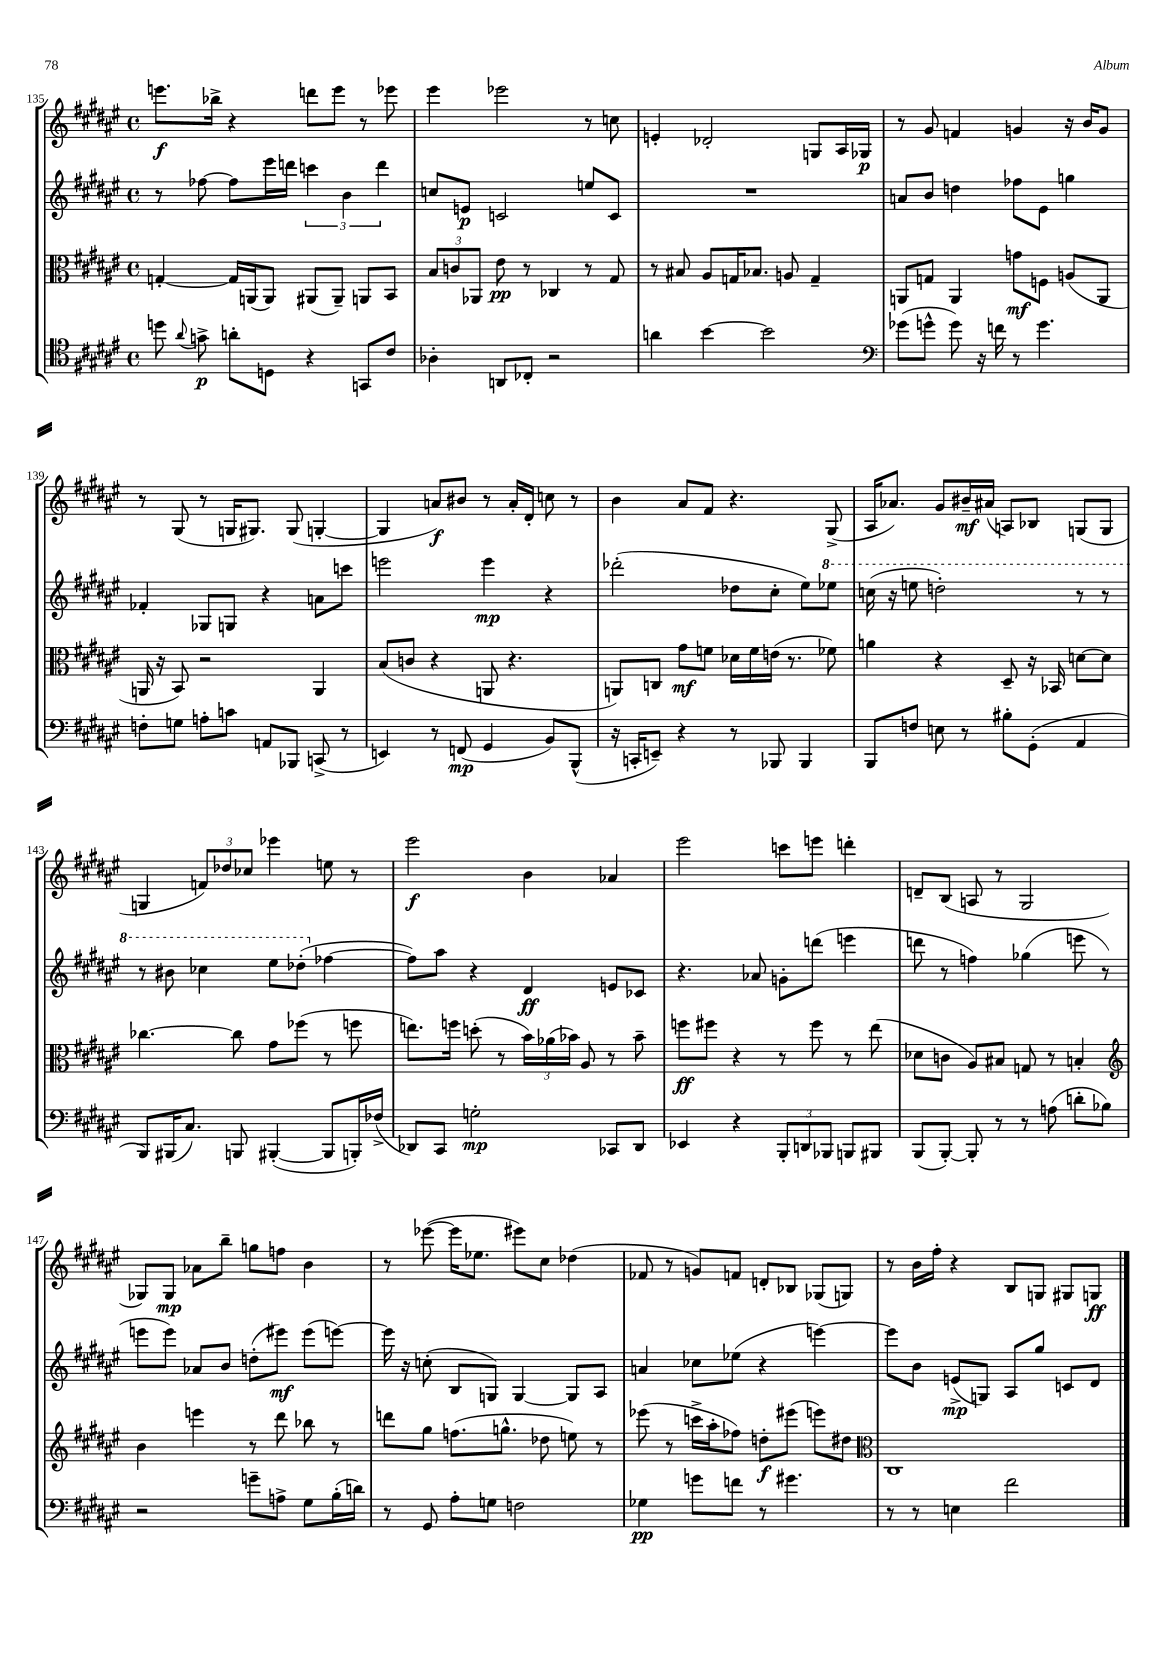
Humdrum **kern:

**kern	**dynam	**kern	**dynam	**kern	**dynam	**kern	**dynam
*part4	*part4	*part3	*part3	*part2	*part2	*part1	*part1
*staff4	*staff4	*staff3	*staff3	*staff2	*staff2	*staff1	*staff1
*clefC4	*	*clefC3	*	*clefG2	*	*clefG2	*
*k[f#c#g#d#a#e#]	*	*k[f#c#g#d#a#e#]	*	*k[f#c#g#d#a#e#]	*	*k[f#c#g#d#a#e#]	*
*M4/4	*	*M4/4	*	*M4/4	*	*M4/4	*
*met(c)	*	*met(c)	*	*met(c)	*	*met(c)	*
=135	=135	=135	=135	=135	=135	=135	=135
8ddn\	.	[4Gn'/	.	8r	.	8.eeen\L	f
8qqa#/	.	.	.	.	.	.	.
8gn^\	p	.	.	[8ff-X\	.	.	.
.	.	.	.	.	.	16bb-X^\Jk	.
8an'\L	.	16G/LL]	.	8ff-\L]	.	4r	.
.	.	(16AAn/J	.	.	.	.	.
8Dn\J	.	8AA/J)	.	16eee#\L	.	.	.
.	.	.	.	16dddn\JJ	.	.	.
4r	.	(8AA#X/L	.	6cccn\	.	8dddn\L	.
.	.	8AA#~/J)	.	.	.	8eee\J	.
.	.	.	.	6b\	.	.	.
8GGn/L	.	8AAn/L	.	.	.	8r	.
.	.	.	.	6ddd\	.	.	.
8c#/J	.	8BB/J	.	.	.	8eee-X\	.
=136	=136	=136	=136	=136	=136	=136	=136
4A-X'\	.	12B/L	.	8ccn/L	.	4eee#\	.
.	.	12cn/	.	.	.	.	.
.	.	.	.	8en/J	p	.	.
.	.	12AA-X/J	.	.	.	.	.
8AAn/L	.	8e#\	pp	2cn/	.	2eee-X\	.
8C-X'/J	.	8r	.	.	.	.	.
2r	.	4C-X/	.	.	.	.	.
.	.	8r	.	8een/L	.	8r	.
.	.	8G#/	.	8c/J	.	8ccn\	.
=137	=137	=137	=137	=137	=137	=137	=137
4an\	.	8r	.	1r	.	4en'/	.
.	.	8B#X/	.	.	.	.	.
[4b\	.	8A#/L	.	.	.	2d-X'/	.
.	.	16Gn/K	.	.	.	.	.
.	.	8.B-X/J	.	.	.	.	.
2b\]	.	.	.	.	.	.	.
.	.	8An/	.	.	.	.	.
.	.	4G~/	.	.	.	8Gn/L	.
.	.	.	.	.	.	16A#/L	.
.	.	.	.	.	.	16G-X/JJ	p
=138	=138	=138	=138	=138	=138	=138	=138
*clefF4	*	*	*	*	*	*	*
(8g-X\L	.	8AAn/L	.	8an/L	.	8r	.
8gn^^\J	.	8Gn/J	.	8b/J	.	8g#/	.
8g\)	.	4AA/	.	4ddn\	.	4fn/	.
16r	.	.	.	.	.	.	.
16fn\	.	.	.	.	.	.	.
8r	.	8gn\L	mf	8ff-X\L	.	4gn/	.
4.g\	.	8Fn\J	.	8e#\J	.	.	.
.	.	(8An/L	.	4ggn\	.	16r	.
.	.	.	.	.	.	16b/KL	.
.	.	8AA/J	.	.	.	8g/J	.
!!LO:LB:g=z
=139	=139	=139	=139	=139	=139	=139	=139
8Fn'\L	.	16AAn/	.	4f-X'/	.	8r	.
.	.	16r	.	.	.	.	.
8Gn\J	.	8BB/)	.	.	.	(8G#/	.
8An'\L	.	2r	.	8G-X/L	.	8r	.
8cn\J	.	.	.	8Gn/J	.	16Gn/KL	.
.	.	.	.	.	.	8.G#X/J)	.
8AAn/L	.	.	.	4r	.	.	.
8BBB-X/J	.	.	.	.	.	(8G#/	.
(8CCn^/	.	4AA/	.	8an\L	.	[4Gn'/	.
8r	.	.	.	8cccn\J	.	.	.
=140	=140	=140	=140	=140	=140	=140	=140
4EEn/)	.	(8B/L	.	2eeen\	.	4G/]	.
.	.	8cn/J	.	.	.	.	.
8r	.	4r	.	.	.	8an/L)	f
(8FFn/	mp	.	.	.	.	8b#X/J	.
4GG#/	.	8AAn/	.	4eee\	mp	8r	.
.	.	4.r	.	.	.	16a'/LL	.
.	.	.	.	.	.	16d#'/JJ	.
8BB/L)	.	.	.	4r	.	8ccn\	.
(8BBB^^/J	.	.	.	.	.	8r	.
=141	=141	=141	=141	=141	=141	=141	=141
16r	.	8AAn/L)	.	(2ddd-X'\	.	4b\	.
16CCn'/KL	.	.	.	.	.	.	.
8EEn~/J)	.	8Cn/J	.	.	.	.	.
4r	.	8g#\L	mf	.	.	8a#/L	.
.	.	8fn\J	.	.	.	8f#/J	.
8r	.	16d-X\LL	.	8dd-X\L	.	4.r	.
.	.	16f\	.	.	.	.	.
8BBB-X/	.	(16en\JJ	.	8cc#'\J	.	.	.
.	.	8.r	.	.	.	.	.
4BBB-/	.	.	.	8ee#\L)	.	.	.
*	*	*	*	*8va	*	*	*
.	.	8f-X\)	.	8eee-X\J	.	(8G#^/	.
=142	=142	=142	=142	=142	=142	=142	=142
8BBB/L	.	4an\	.	(16cccn\	.	16A#/KL	.
.	.	.	.	16r	.	8.a-X/J)	.
8Fn/J	.	.	.	8eeen\	.	.	.
8En\	.	4r	.	2dddn'\)	.	8g#/L	.
8r	.	.	.	.	.	16b#X~/L	mf
.	.	.	.	.	.	(16a#X/JJ	.
8B#X'\L	.	8D#~/	.	.	.	8An/L)	.
(8GG#'\J	.	16r	.	.	.	8B-X/J	.
.	.	16BB-X/	.	.	.	.	.
4AA#/	.	[8dn\L	.	8r	.	(8Gn/L	.
.	.	8d\J]	.	8r	.	8G/J	.
!!LO:LB:g=z
=143	=143	=143	=143	=143	=143	=143	=143
8BBB/L)	.	[4.cc-X\	.	8r	.	4Gn/	.
(16BBB#X/K	.	.	.	8bb#X\	.	.	.
8.C#/J)	.	.	.	.	.	.	.
.	.	.	.	4ccc-X\	.	12fn/L)	.
.	.	.	.	.	.	12dd-X/	.
8BBBn/	.	8cc-\]	.	.	.	.	.
.	.	.	.	.	.	12cc-X/J	.
([4BBB#X'/	.	8g#\L	.	8eee#\L	.	4eee-X\	.
.	.	(8ff-X\J	.	(8ddd-X'\J	.	.	.
*	*	*	*	*X8va	*	*	*
8BBB#/L]	.	8r	.	[4ff-X\	.	8een\	.
16BBBn'/L)	.	8ffn\	.	.	.	8r	.
(16F-X^/JJ	.	.	.	.	.	.	.
=144	=144	=144	=144	=144	=144	=144	=144
8DD-X/L)	.	8.een\L)	.	8ff-\L])	.	2eee#\	f
8CC#/J	.	.	.	8aa#\J	.	.	.
.	.	16ffn\Jk	.	.	.	.	.
2Gn'\	mp	(8ddn'\	.	4r	.	.	.
.	.	8r	.	.	.	.	.
.	.	24b\LL)	.	4d#/	ff	4b\	.
.	.	(24a-X\	.	.	.	.	.
.	.	24b-X\JJ)	.	.	.	.	.
.	.	8A#/	.	.	.	.	.
8CC-X/L	.	8r	.	8en/L	.	4a-X/	.
8DD-/J	.	8b-~\	.	8c-X/J	.	.	.
=145	=145	=145	=145	=145	=145	=145	=145
4EE-X/	.	8ffn\L	ff	4.r	.	2eee#\	.
.	.	8ff#X\J	.	.	.	.	.
4r	.	4r	.	.	.	.	.
.	.	.	.	8a-X/	.	.	.
12BBB'/L	.	8r	.	8gn'\L	.	8cccn\L	.
12DDn/	.	.	.	.	.	.	.
.	.	8ff#\	.	(8dddn\J	.	8eeen\J	.
12BBB-X/J	.	.	.	.	.	.	.
8BBBn/L	.	8r	.	4eeen\	.	4dddn'\	.
8BBB#X/J	.	(8ee#\	.	.	.	.	.
=146	=146	=146	=146	=146	=146	=146	=146
(8BBB/L	.	8d-X\L	.	8dddn\	.	8dn~/L	.
[8BBB'/J)	.	8cn\J	.	8r	.	(8B/J	.
8BBB'/]	.	8A#/L)	.	4ffn\)	.	8An/	.
8r	.	8B#X/J	.	.	.	8r	.
8r	.	8Gn/	.	(4gg-X\	.	2G#/	.
(8An\	.	8r	.	.	.	.	.
8dn'\L	.	4Bn'/	.	8eeen\	.	.	.
8B-X\J)	.	.	.	8r	.	.	.
!!LO:LB:g=z
=147	=147	=147	=147	=147	=147	=147	=147
*	*	*clefG2	*	*	*	*	*
2r	.	4b\	.	8eeen\L	.	8G-X/L)	.
.	.	.	.	8eee\J)	.	8G-/J	mp
.	.	4eeen\	.	8a-X/L	.	8a-X\L	.
.	.	.	.	8b/J	.	8bb~\J	.
8gn~\L	.	8r	.	(8ddn'\L	.	8ggn\L	.
8An^\J	.	8ddd#\	.	8eee#X\J)	mf	8ffn\J	.
8G#\L	.	8bb-X\	.	(8eee#\L	.	4b\	.
(16B'\L	.	8r	.	[8eeen\J)	.	.	.
16dn\JJ)	.	.	.	.	.	.	.
=148	=148	=148	=148	=148	=148	=148	=148
8r	.	8dddn\L	.	16eee\]	.	8r	.
.	.	.	.	16r	.	.	.
8GG#/	.	8gg#\J	.	(8ccn'\	.	([8eee-X\	.
8A#'\L	.	(8.ffn\L	.	8B/L	.	16eee-\KL]	.
.	.	.	.	.	.	8.ee-X\J	.
8Gn\J	.	.	.	8Gn/J)	.	.	.
.	.	8.ggn^^\J	.	.	.	.	.
2Fn\	.	.	.	[4G/	.	8eee#X\L)	.
.	.	8dd-X\	.	.	.	8cc#\J	.
.	.	8een\)	.	8G/L]	.	(4dd-X\	.
.	.	8r	.	8A#/J	.	.	.
=149	=149	=149	=149	=149	=149	=149	=149
4G-X\	pp	(8eee-X\	.	4an/	.	8f-X/	.
.	.	8r	.	.	.	8r	.
8gn\L	.	16cccn^\LL	.	8cc-X\L	.	8gn/L)	.
.	.	16aa#'\J	.	.	.	.	.
8fn\J	.	8ff-X\J)	.	(8ee-X\J	.	8fn/J	.
8r	.	8ddn'\L	f	4r	.	8dn'/L	.
4.g#X\	.	(8eee#X\J	.	.	.	8B-X/J	.
.	.	8eeen\L)	.	[4eeen\)	.	(8G-X/L	.
.	.	8dd#X\J	.	.	.	8Gn/J)	.
=150	=150	=150	=150	=150	=150	=150	=150
*	*	*clefC3	*	*	*	*	*
8r	.	1C#	.	8eee\L]	.	8r	.
8r	.	.	.	8b\J	.	16b\LL	.
.	.	.	.	.	.	16ff#'\JJ	.
4En\	.	.	.	(8en^/L	mp	4r	.
.	.	.	.	8Gn/J)	.	.	.
2f#\	.	.	.	8A#/L	.	8B/L	.
.	.	.	.	8gg#/J	.	8Gn/J	.
.	.	.	.	8cn/L	.	8G#X/L	.
.	.	.	.	8d#/J	.	8Gn/J	ff
==	==	==	==	==	==	==	==
*-	*-	*-	*-	*-	*-	*-	*-
